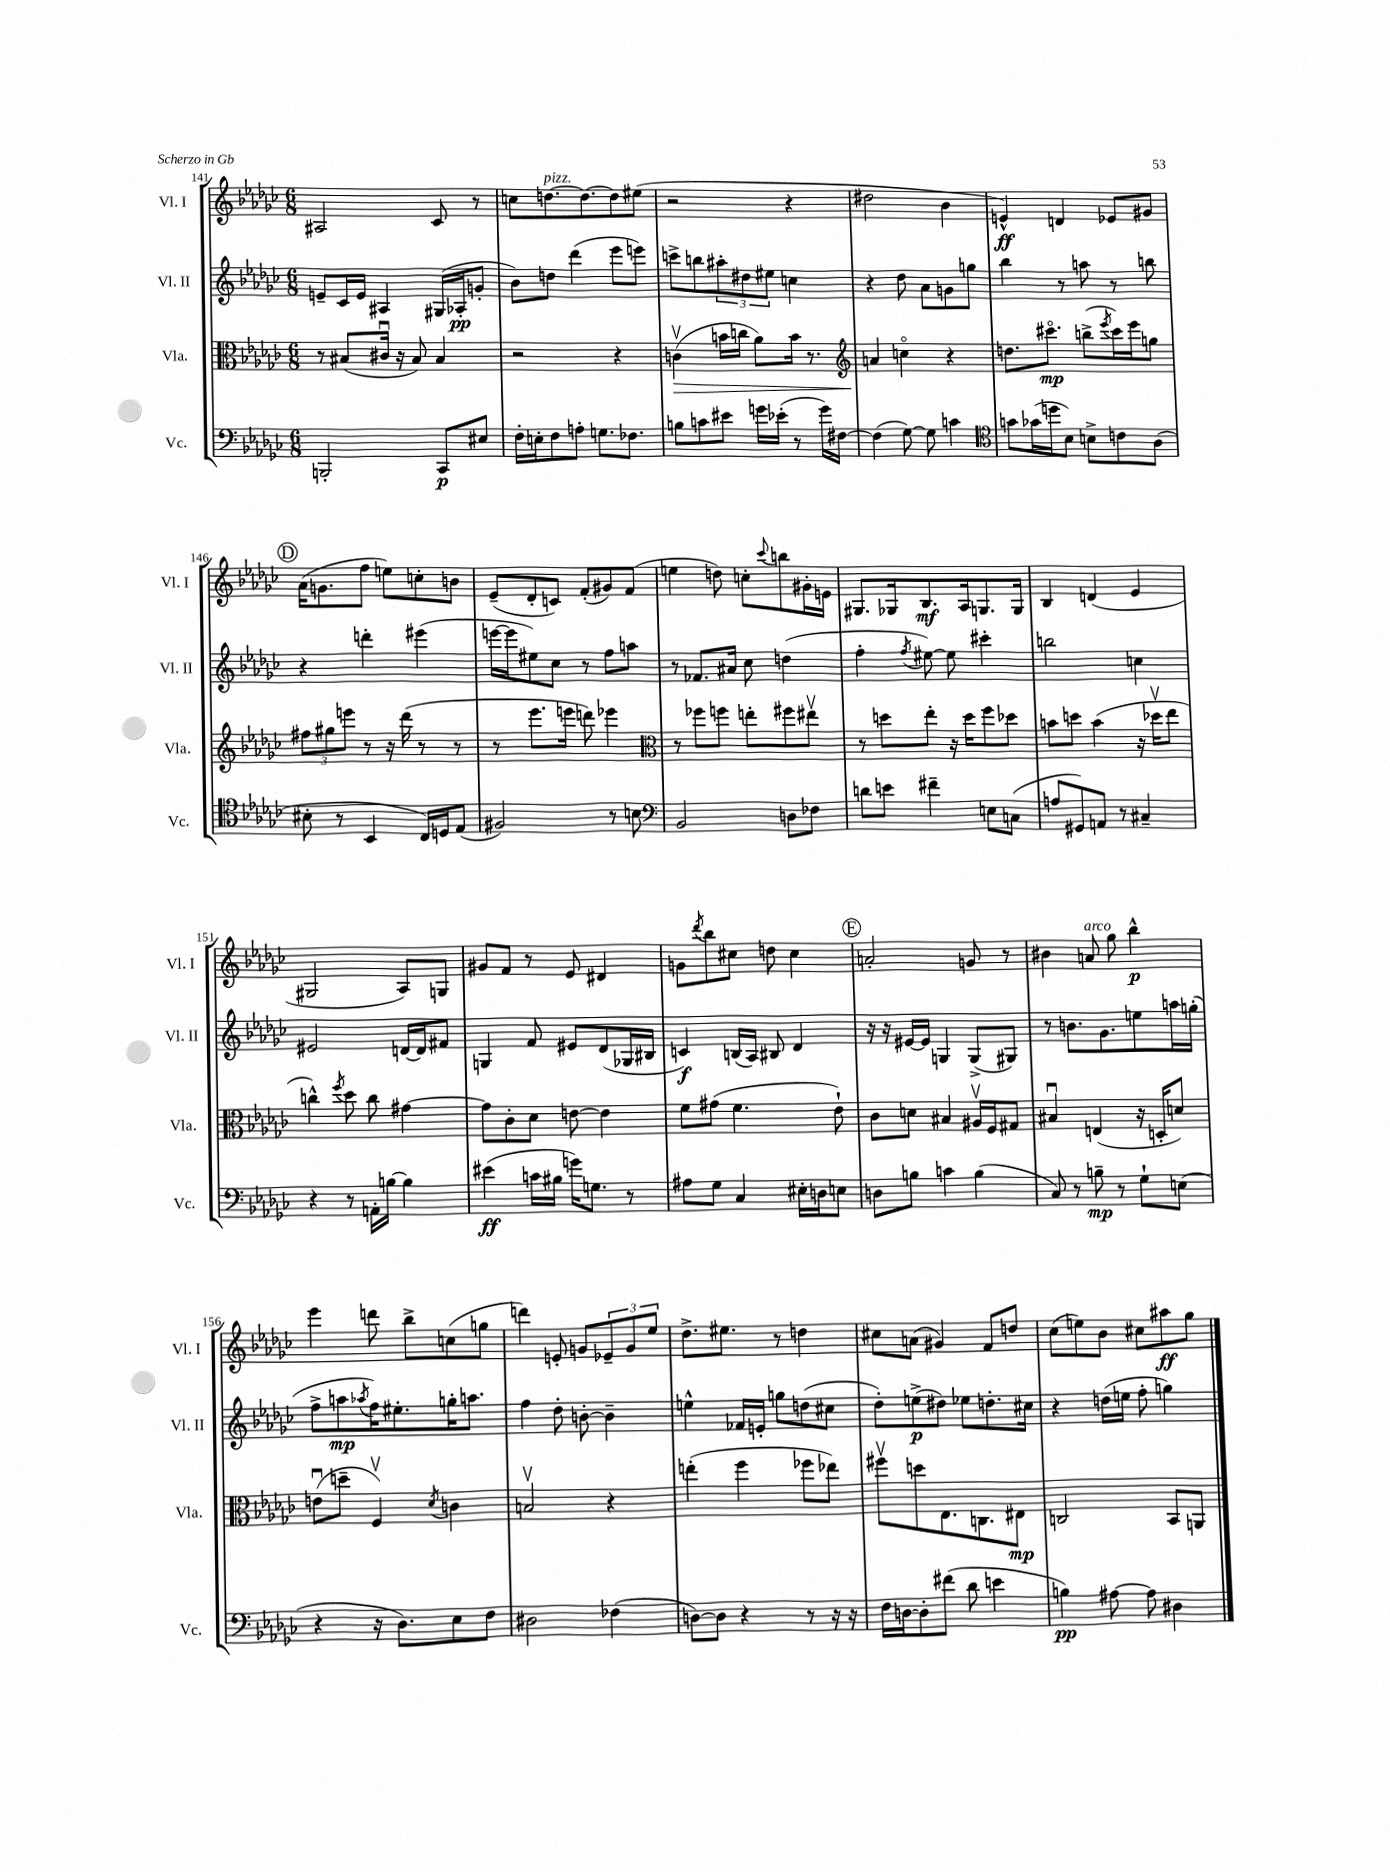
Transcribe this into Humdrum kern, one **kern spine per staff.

**kern	**kern	**kern	**kern
*staff4	*staff3	*staff2	*staff1
*clefF4	*clefC3	*clefG2	*clefG2
*k[b-e-a-d-g-c-]	*k[b-e-a-d-g-c-]	*k[b-e-a-d-g-c-]	*k[b-e-a-d-g-c-]
*M6/8	*M6/8	*M6/8	*M6/8
2BBB'/	8r	8e~/L	2A#/
.	(8B#/L	16c-/L	.
.	.	16e/JJ	.
.	16c#u/Jk	4A#/	.
.	16r	.	.
.	8B#/)	.	.
8CC-/L	4B#/	(16G#/LL	8c-/
.	.	16A-'/J	.
8E#/J	.	8g'/J	8r
=	=	=	=
16F'\LL	2r	8b-\L)	8cc\L
16E'\J	.	.	.
8F\	.	8dd\J	[8.dd\
8A'\J	.	(4ddd-\	.
.	.	.	8.dd\_
8.G\L	.	.	.
.	4r	8eee-\L	8dd\]
8.F-\J	.	.	.
.	.	8eee\J)	(8ee#\J
=	=	=	=
8B\L	(4cv\	8ccc^\L	2r
8c\	.	8bb\	.
8e#\J	16b\LL	12aa#'\	.
.	16cc\JJ	.	.
.	.	12dd#\	.
16g\LL	8a-\L)	.	.
.	.	12ee#\J	.
(16e-'\JJ	.	.	.
8r	16b\Jk	4cc\	4r
.	8.r	.	.
16g\LL)	.	.	.
[16F#\JJ	.	.	.
=	=	=	=
*	*clefG2	*	*
(4F#\]	4a/	4r	2dd#\
[8G-\)	4cco\	8dd-\	.
8G-\]	.	8a-\L	.
4c\	4r	8g\	4b-\
.	.	8gg\J	.
=	=	=	=
*clefC4	*	*	*
8g\L	8.dd\L	4bb-\	4e^^/)
(16g-\L	.	.	.
16dd\J	8.ccc#o\J	.	.
8B-\J)	.	8r	4d/
8B^\L	(8bb^\L	8aa\	.
.	8qeee-/	.	.
8c\	16ccc#\L)	8r	8e-/L
.	16eee-\J	.	.
(8A-\J	8gg\J	8bb\	8g#/J
=	=	=	=
8B#'\	12ff#\L	4r	(16a-\LK
.	.	.	8.g\
.	12gg#\	.	.
8r	.	.	.
.	12eee\J	.	.
4BB-/	8r	4ddd'\	8ff\J
.	16r	.	8ee\L)
.	(16ddd-\	.	.
16C-/LL)	8r	(4eee#\	8cc'\
16D/J	.	.	.
(8E-/J	8r	.	8b\J
=	=	=	=
2F#/)	8r	[16eee\LL	(8e-~/L
.	.	16eee\]J	.
.	8.eee-\L	8ee#\)	8d-'/
.	.	8cc-\J	8c/J)
.	16eee\Jk	.	.
.	8ddd\)	8r	(8f'/L
8r	4eee-\	8ff\L	8g#/)
8B\	.	8aa\J	(8f/J
=	=	=	=
*clefF4	*clefC3	*	*
2BB-/	8r	8r	4ee\
.	8ff-\L	8.f-/L	.
.	8ff\J	.	8dd\)
.	.	16a#/Jk	.
.	8ee'\L	8cc-\	8cc'\L
.	.	.	8qqccc-/
8D\L	8ff#\	(4dd\	8bb\
8F-\J	8ee#v\J	.	16g#'\L
.	.	.	16e\JJ
=	=	=	=
8d\L	8r	4ff'\	8.G#/L
8e\J	8dd\L	.	.
.	.	.	16G-/k
.	.	8qff/	.
4f#~\	8ee-'\J	[8ee#\)	8.B-/
.	16r	8ee#\]	.
.	16dd\LK	.	16A-/k
8E\L	8ff\	4ccc#'\	8.G/
(8C\J	8dd-\J	.	.
.	.	.	16G/Jk
=	=	=	=
8A/L	8b\L	2bb\	4B-/
8GG#/)	8dd\J	.	.
8AA/J	(4b\	.	(4d/
8r	.	.	.
4C#~/	16r	4cc\	4e-/
.	16dd-v\LK	.	.
.	8ee-\J	.	.
=	=	=	=
4r	4cc^^\)	2e#/	2G#/
.	8qff/	.	.
8r	8dd-\	.	.
16AA'\LL	8cc\	.	.
[16B\JJ	.	.	.
4B\]	[4g#\	[16d/LL	8A-/L)
.	.	16d/]J	.
.	.	8f#/J	8G/J
=	=	=	=
(4e#\	8g#\]L	4G/	8g#/L
.	8c-'\	.	8f/J
16c\LL	8d-\J	8f/	8r
16B#\JJ	.	.	.
16g\LK)	[8e\	8e#/L	8e-/
8.G\J	.	.	.
.	4e\]	(8d-/	4d#/
8r	.	16G-/L	.
.	.	16B#/JJ	.
=	=	=	=
8A#\L	8f\L	4c/)	8g\L
.	.	.	8qddd-/
8G-\J	(8g#\J	.	8bb-\
4C-/	4.f\	(16B/LL	8cc#\J
.	.	16A-/JJ)	.
.	.	8B#/	8dd\
16E#'\LL	.	4d-/	4cc#\
16D\J	.	.	.
8E\J	8e-`\)	.	.
=	=	=	=
8D\L	8c-\L	16r	2a'/
.	.	16r	.
8B\J	8d\J	[16e#/LL	.
.	.	16e#/]JJ	.
4c\	4B#/	4G/	.
(4B\	16A#v/LL	(8G^/L	8g/
.	16F/J	.	.
.	8G#/J	8G#/J)	8r
=	=	=	=
8C-/)	4B#u/	8r	4b#\
8r	.	8.b\L	.
8B~\	(4E/	.	8a/
.	.	8.g-\	.
8r	.	.	8gg-\
8G-`\L	16r	8ee\	4bb-^^\
.	16D'/LK	.	.
(8E\J	8d/J)	16aa\L	.
.	.	(16gg'\JJ	.
=	=	=	=
4r	(8eu\L	8ff^\L	4eee-\
.	8dd~\J	8aa\	.
.	.	8qaa-/	.
16r	4Fv/)	16ff\K)	8ddd\
8.D-\L)	.	8.ee#'\	.
.	.	.	8bb-^\L
.	8qd-/	.	.
8E-\	4c\	16gg'\K	(8cc\
.	.	8.aa\J	.
8F\J	.	.	8gg\J
=	=	=	=
2D#\	2Bv/	4ff\	4ddd\)
.	.	8dd-'\	8e'/
.	.	[8b'\	8g/L
(4F-\	4r	4b~\]	12e-~/
.	.	.	12g/
.	.	.	12ee-/J
=	=	=	=
[8D\L)	(4ee'\	4ee^^\	8.dd-^\L
8D\]J	.	.	.
.	.	.	8.ee#\J
4r	4ff\	16f-/LL	.
.	.	16e'/JJ	.
.	.	8gg\L	8r
8r	8ff-\L	(8dd\	4dd\
16r	8ee-\J)	8cc#\J	.
16r	.	.	.
=	=	=	=
16F\LL	8ff#v\L	8dd-'\L)	8cc#\L
[16D\J	.	.	.
8D'\]	8dd\	(8ee^\	(8a\J
(8f#\J	8.E-\	8dd#\J)	4g#/)
8d-\	.	8ee-\L	.
.	8.C\	.	.
4e\	.	8.dd'\	8f/L
.	8E#\J	.	8dd/J
.	.	16cc#\Jk	.
=	=	=	=
4B\)	2C/	4r	(8cc-\L
.	.	.	8ee\)
[8A#\	.	(16dd\LL	8b-\J
.	.	16ee\JJ	.
8A#\]	.	8ff'\	8cc#\L
4D#\	8BB-/L	4gg\)	8aa#\
.	8AA/J	.	8gg-\J
==	==	==	==
*-	*-	*-	*-
